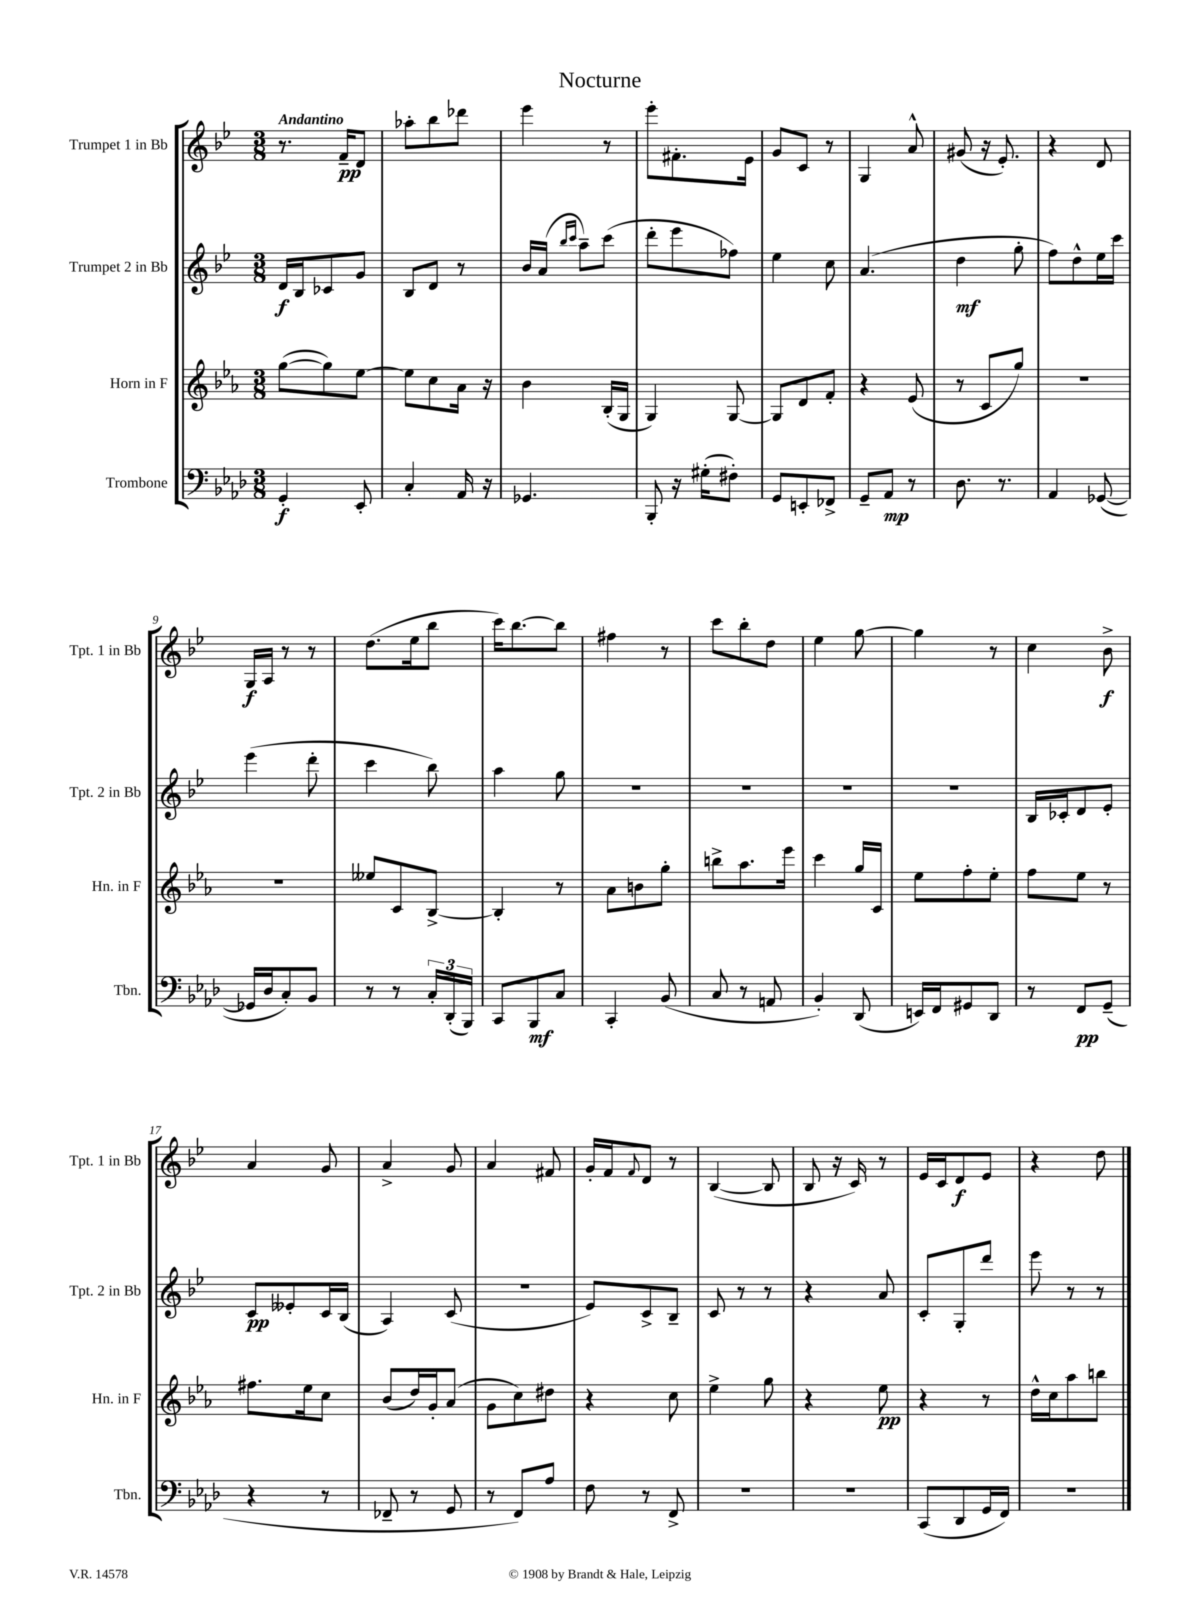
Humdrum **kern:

**kern	**kern	**kern	**kern
*staff4	*staff3	*staff2	*staff1
*clefF4	*clefG2	*clefG2	*clefG2
*k[b-e-a-d-]	*k[b-e-a-]	*k[b-e-]	*k[b-e-]
*M3/8	*M3/8	*M3/8	*M3/8
4GG'/	([8gg\L	16d/LL	8.r
.	.	16B-/J	.
.	8gg\])	8c-/	.
.	.	.	16f~/LK
8EE-'/	[8ee-\J	8g/J	8d/J
=	=	=	=
4C'/	8ee-\]L	8B-/L	8aa-'\L
.	8cc\	8d/J	8bb-\
16AA-/	16a-\Jk	8r	8ddd-\J
16r	16r	.	.
=	=	=	=
4.GG-/	4b-\	16b-/LL	4eee-\
.	.	(16a/JJ	.
.	.	16qqbb-/LL	.
.	.	16qqccc/JJ	.
.	.	8aa~\L)	.
.	(16B-'/LL	(8ccc\J	8r
.	16G/JJ	.	.
=	=	=	=
8BBB-'/	4G/)	8ddd'\L	8eee-'\L
16r	.	8eee-\	8.f#'\
(16G#'\LK	.	.	.
8F#'\J)	[8G/	8ff-\J)	.
.	.	.	16e-\Jk
=	=	=	=
8GG/L	8G/]L	4ee-\	8g/L
8EE'/	8d/	.	8c/J
8FF-^/J	8f'/J	8cc\	8r
=	=	=	=
8GG~/L	4r	(4.a/	4G/
8AA-/J	.	.	.
8r	(8e-/	.	8a^^/
=	=	=	=
8.D-\	8r	4dd\	(8g#/
.	8c/L	.	16r
8.r	.	.	8.e-'/)
.	8gg/J)	8gg'\	.
=	=	=	=
4AA-/	4.r	8ff\L)	4r
.	.	8dd^^\	.
([8GG-/	.	16ee-\L	8d/
.	.	16ccc\JJ	.
=	=	=	=
16GG-/]LL	4.r	(4eee-\	16G/LL
16D-/J	.	.	16A/JJ
8C'/)	.	.	8r
8BB-/J	.	8ddd'\	8r
=	=	=	=
8r	8ee--/L	4ccc\	(8.dd\L
8r	8c/	.	.
.	.	.	16ee-\k
24C'/LL	[8B-^/J	8bb-\)	8bb-\J
(24DD-'/	.	.	.
24BBB-/JJ)	.	.	.
=	=	=	=
8CC/L	4B-'/]	4aa\	16ccc\LK)
.	.	.	[8.bb-\
8BBB-/	.	.	.
8C/J	8r	8gg\	8bb-\]J
=	=	=	=
4CC'/	8a-\L	4.r	4ff#\
.	8b\	.	.
(8BB-/	8gg'\J	.	8r
=	=	=	=
8C/	8bb^\L	4.r	8ccc\L
8r	8.aa-\	.	8bb-'\
8AA/	.	.	8dd\J
.	16eee-\Jk	.	.
=	=	=	=
4BB-'/)	4ccc\	4.r	4ee-\
(8DD-/	16gg/LL	.	[8gg\
.	16c/JJ	.	.
=	=	=	=
16EE/LL)	8ee-\L	4.r	4gg\]
16FF/J	.	.	.
8GG#/	8ff'\	.	.
8DD-/J	8ee-'\J	.	8r
=	=	=	=
8r	8ff\L	16B-/LL	4cc\
.	.	16c-'/J	.
8FF/L	8ee-\J	8d/	.
(8GG~/J	8r	8e-'/J	8b-^\
=	=	=	=
4r	8.ff#\L	8c/L	4a/
.	.	8e--'/	.
.	16ee-\k	.	.
8r	8cc\J	16c/L	8g/
.	.	(16B-/JJ	.
=	=	=	=
8FF-~/	(8b-/L	4A/)	4a^/
8r	16dd/L)	.	.
.	16g'/J	.	.
8GG/	(8a-/J	(8c/	8g/
=	=	=	=
8r	8g\L	4.r	4a/
8FF/L)	8cc\)	.	.
8A-/J	8dd#\J	.	8f#/
=	=	=	=
8F\	4r	8e-/L)	16g'/LL
.	.	.	16f/J
.	.	.	8qqf/
8r	.	8c^/	8d/J
8FF^/	8cc\	8B-~/J	8r
=	=	=	=
4.r	4ee-^\	8c/	([4B-/
.	.	8r	.
.	8gg\	8r	8B-/]
=	=	=	=
4.r	4r	4r	8B-/
.	.	.	16r
.	.	.	16c/)
.	8ee-\	8a/	8r
=	=	=	=
(8CC/L	4r	8c'/L	16e-/LL
.	.	.	16c/J
8DD-/	.	8G'/	8d/
16GG/L	8r	8ddd/J	8e-/J
16FF/JJ)	.	.	.
=	=	=	=
4.r	16dd^^\LL	8eee-\	4r
.	16cc\J	.	.
.	8aa-\	8r	.
.	8bb\J	8r	8dd\
==	==	==	==
*-	*-	*-	*-
